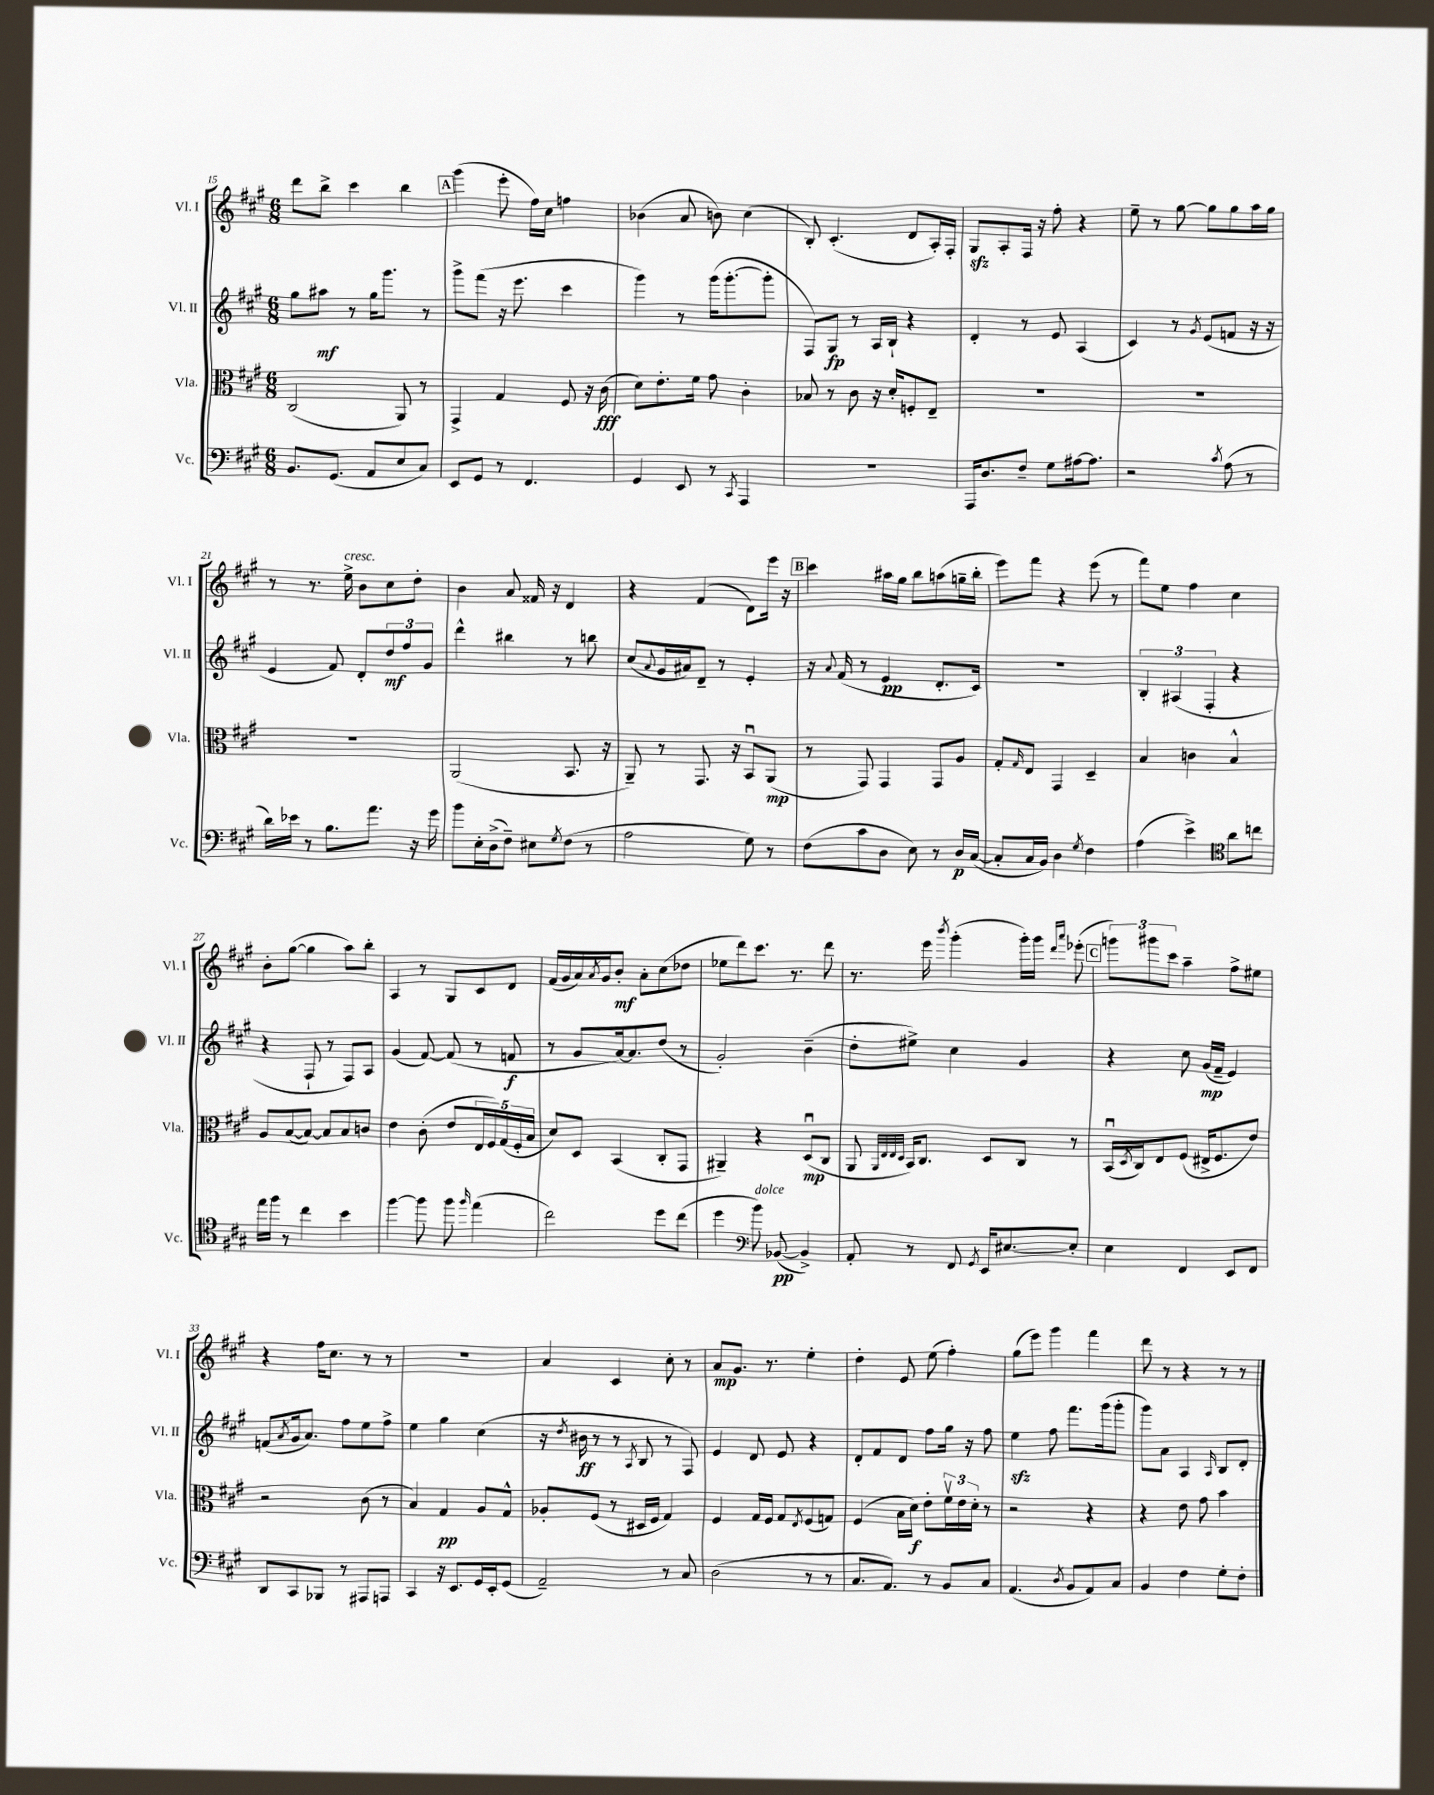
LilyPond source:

<<
\new StaffGroup <<
\new Staff = "s0" \with { instrumentName = "Vl. I" shortInstrumentName = "Vl. I" } {
    \clef treble \key a \major \numericTimeSignature \time 6/8
    d'''8 b''8-> cis'''4 b''4 |
    \mark \markup { \box "A" } gis'''4( e'''8-. fis''16) cis''16 f''4 |
    bes'4( a'8 b'8) cis''4( |
    b8-.) cis'4.-.( d'8 a16-.) fis16-. |
    gis8\sfz a8-. fis16 r16 fis''8-. r4 |
    e''8-- r8 gis''8~ gis''8 gis''8 a''16 gis''16 |
    r8 r8. e''16->^\markup { \italic "cresc." } b'8 cis''8 d''8-. |
    b'4 a'8 fisis'16 r16 d'4 |
    r4 fis'4( d'8) e'''16 r16 |
    \mark \markup { \box "B" } cis'''4 ais''16 gis''16 b''8 a''8( g''16-- b''16-. |
    e'''8) fis'''8 r4 e'''8( r8 |
    fis'''8) e''8 fis''4 cis''4 |
    b'8-. gis''8~( gis''4 a''8) b''8-. |
    a4 r8 gis8 cis'8 d'8 |
    fis'16( gis'16 a'16) \acciaccatura { a'8 } gis'16 b'8-.\mf a'8-. cis''8( des''8 |
    ees''8 d'''8) cis'''8. r8. d'''8 |
    r8. e'''16 \acciaccatura { b'''8 } gis'''4-.( gis'''16-.) gis'''16 \grace { d'''16 a'''16 } ees'''8-.( |
    \mark \markup { \box "C" } \tuplet 3/2 { g'''8) gis'''8 cis'''8 } a''4-- fis''8-> eis''8 |
    r4 fis''16 cis''8. r8 r8 |
    R2. |
    a'4 cis'4 cis''8-. r8 |
    a'8\mp gis'8. r8. e''4-. |
    d''4-. e'8 e''8( fis''4-.) |
    gis''8( e'''8) gis'''4 fis'''4 |
    d'''8 r8 r4 r8 r8 \bar "|." |
}
\new Staff = "s1" \with { instrumentName = "Vl. II" shortInstrumentName = "Vl. II" } {
    \clef treble \key a \major \numericTimeSignature \time 6/8
    gis''8 ais''8\mf r8 gis''16 gis'''8. r8 |
    \mark \markup { \box "A" } gis'''8-> fis'''8( r16 e'''8. cis'''4 |
    gis'''4) r8 gis'''16( gis'''8.~-. gis'''8-. |
    fis8) gis8\fp r8 a16 b16-! r4 |
    d'4-. r8 e'8 a4( |
    cis'4) r8 \acciaccatura { gis'8 } e'8( f'8 r16 r16 |
    e'4 fis'8) d'8-. \tuplet 3/2 { d''8\mf fis''8 gis'8 } |
    d'''4-^ bis''4 r8 b''8 |
    cis''8( \appoggiatura { a'8 } gis'16 ais'16) d'8-- r8 e'4-. |
    \mark \markup { \box "B" } r16 \appoggiatura { a'8 } fis'16( r8 e'4\pp d'8.-. cis'16) |
    R2. |
    \tuplet 3/2 { b4-. ais4( fis4-. } r4 |
    r4 fis8-! r8 fis8) a8 |
    gis'4( fis'8~) fis'8( r8 f'8\f |
    r8 gis'8 a'16~) a'8. d''8( r8 |
    gis'2-.) b'4--( |
    d''8-. eis''8->) cis''4 gis'4 |
    \mark \markup { \box "C" } r4 cis''8 gis'16\mp( fis'16-- e'4) |
    f'8( \acciaccatura { a'8 } gis'16 a'8.) fis''8 e''8 fis''8-> |
    e''4 gis''4 cis''4( |
    r16 \acciaccatura { d''8 } bis'16\ff r8 r8 \acciaccatura { a8 } b8 r8 fis8) |
    e'4 d'8 e'8 r4 |
    d'8-. fis'8 d'8 fis''8 gis''16 r16 fis''8 |
    e''4\sfz fis''8 fis'''8. gis'''16( gis'''8-. |
    gis'''8) a'8 a4 \grace { a16 } b8 d'8-. \bar "|." |
}
\new Staff = "s2" \with { instrumentName = "Vla." shortInstrumentName = "Vla." } {
    \clef alto \key a \major \numericTimeSignature \time 6/8
    cis2( a,8) r8 |
    \mark \markup { \box "A" } gis,4-> gis4 fis8 r16 cis'16\fff( |
    d'8) e'8.-. fis'16 gis'8 cis'4-. |
    bes8 r8 cis'8 r16 d'16-. f8-. e8-- |
    R2. |
    R2. |
    R2. |
    a,2( b,8. r16 |
    a,8--) r8 gis,8. r16 b,8\downbow a,8\mp( |
    \mark \markup { \box "B" } r8 gis,8) gis,4 gis,8 a8 |
    gis8-. \grace { gis16 } e8 gis,4 d4-- |
    b4 c'4 b4-^ |
    a8 b8~( b8~) b8 b8 c'8 |
    e'4 cis'8-.( e'8 \tuplet 5/4 { e16 fis16) gis16( fis16-. b16 } |
    d'8) d8 b,4( cis8-. gis,8 |
    ais,4--) r4 d8\downbow\mp( cis8 |
    a,8 \grace { a,32 e32 e32 d32 } b,16) cis8. d8 cis8 r8 |
    \mark \markup { \box "C" } b,16\downbow( \acciaccatura { d8 } cis16) e8 fis8( eis16-> fis8. e'8) |
    r2 cis'8( r8 |
    b4) gis4\pp a8 gis8-^ |
    aes8-. fis8( r8 dis16 fis16 gis4) |
    fis4 gis16 fis16 gis8 \acciaccatura { e8 } fis8( g8) |
    fis4( b16 d'16\f) e'8-. \tuplet 3/2 { fis'16\upbow e'16 d'16-. } r8 |
    r2 r4 |
    r4 e'8 gis'8 b'4 \bar "|." |
}
\new Staff = "s3" \with { instrumentName = "Vc." shortInstrumentName = "Vc." } {
    \clef bass \key a \major \numericTimeSignature \time 6/8
    b,8. gis,8.( a,8 e8 cis8) |
    \mark \markup { \box "A" } e,8 gis,8 r8 fis,4. |
    gis,4 e,8 r8 \acciaccatura { cis,8 } a,,4 |
    R2. |
    a,,16 d8. fis8-- gis8 ais16~ ais8. |
    r2 \acciaccatura { cis'8 } a8( r8 |
    d'16) ees'16 r8 b8. a'8. r16 gis'16 |
    b'8 e16-. d16->( fis8--) eis8 \acciaccatura { gis8 } fis8( r8 |
    a2 gis8) r8 |
    \mark \markup { \box "B" } fis8( cis'8 d8 e8) r8 d16\p cis16~( |
    cis8-. cis16 b,16) d4 \acciaccatura { gis8 } fis4 |
    a4( e'4->) \clef tenor a'8 c''8 |
    e''16 fis''16 r8 cis''4 b'4 |
    fis''4~ fis''8 fis''8 \grace { fis''16 } e''4( |
    cis''2) d''8 cis''8( |
    d''4 \clef bass b'8^\markup { \italic "dolce" }) bes,8~\pp( bes,4->) |
    a,8-. r8 fis,8 \acciaccatura { gis,8 } e,16 eis8.~ eis8-. |
    \mark \markup { \box "C" } e4 fis,4 e,8 fis,8 |
    d,8 cis,8 bes,,8 r8 ais,,8 a,,8 |
    cis,4 r16 e,8. gis,16 e,16-. gis,8( |
    a,2--) r8 cis8 |
    d2( r8 r8 |
    cis8. a,8.) r8 b,8 cis8 |
    a,4.( \acciaccatura { d8 } b,8 a,8) cis8 |
    b,4 fis4 gis8-. fis8-. \bar "|." |
}
>>
>>
\layout { \context { \Score currentBarNumber = #15 } }
